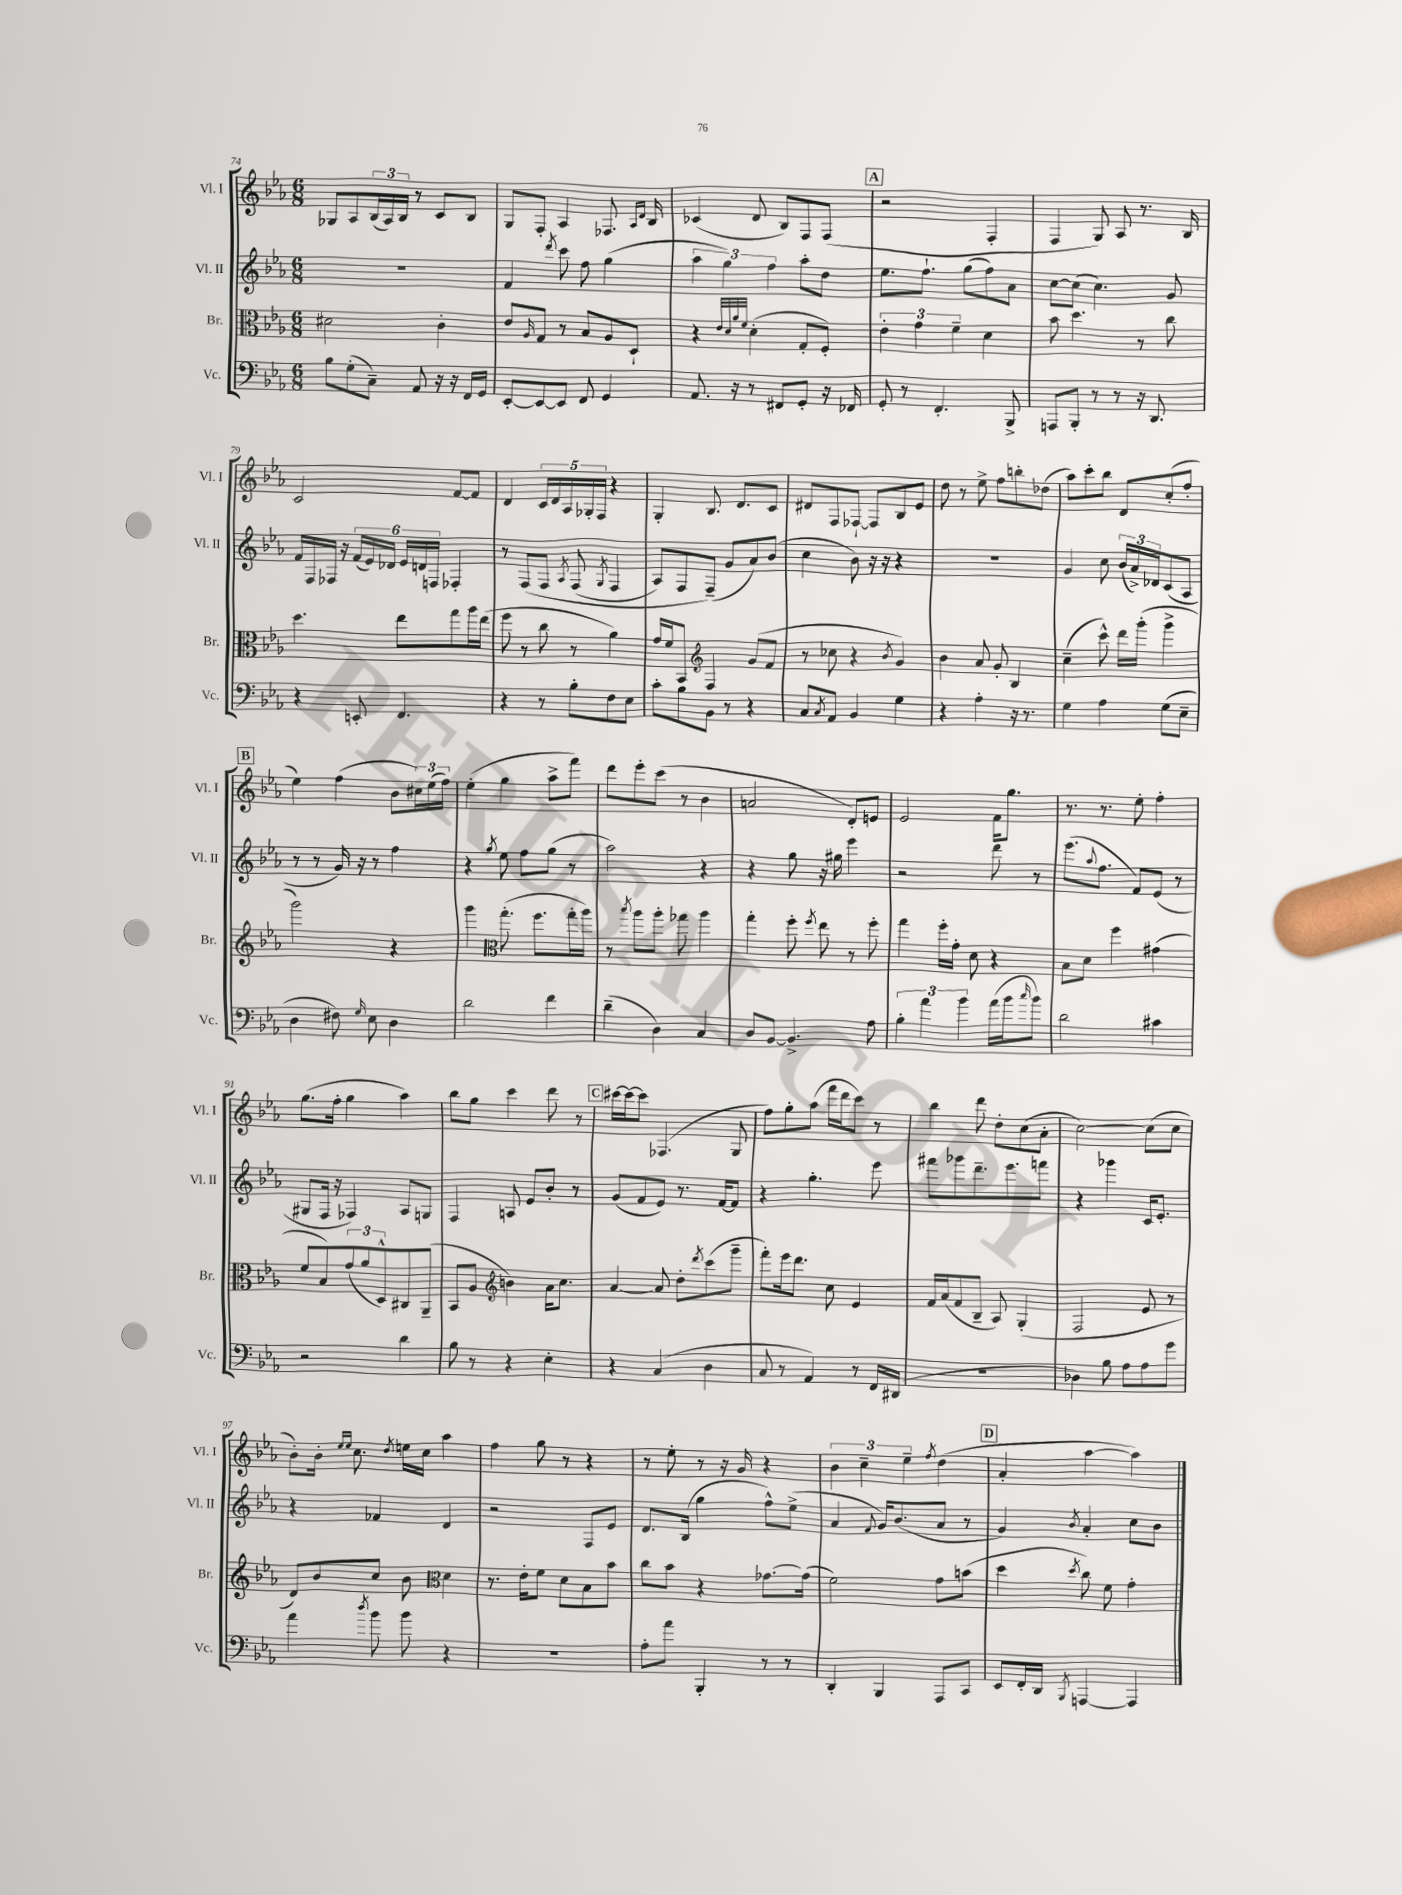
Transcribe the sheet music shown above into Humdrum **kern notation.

**kern	**kern	**kern	**kern
*staff4	*staff3	*staff2	*staff1
*clefF4	*clefC3	*clefG2	*clefG2
*k[b-e-a-]	*k[b-e-a-]	*k[b-e-a-]	*k[b-e-a-]
*M6/8	*M6/8	*M6/8	*M6/8
8B-	2d#	2.r	8G-
(8G'	.	.	8A-
8C~)	.	.	(24B-
.	.	.	24A-)
.	.	.	24B-
8AA-	.	.	8r
16r	4c'	.	8c
16r	.	.	.
16FF	.	.	8B-
16GG	.	.	.
=	=	=	=
[8EE-'	8e-	4f	8G
.	16qqA-	.	.
8EE-_	8G	.	8F'
.	.	8qddd	.
8EE-]	8r	8ccc	4A-
8FF	8B-	8ff	.
4GG	8A-	(4gg	8.F-
.	8D`	.	.
.	.	.	16qqA-
.	.	.	16qqd
.	.	.	16B-
=	=	=	=
8.AA-	4r	6aa-	(4c-
.	.	6gg)	.
16r	.	.	.
.	32qqe-	.	.
.	32qqd	.	.
.	32qqa-	.	.
.	32qqf	.	.
8r	(4d'	.	8d
.	.	6ff	.
8FF#	.	.	8B-)
8GG'	8G'	8aa-'	8F
16r	8F')	8dd	(8F
16FF-	.	.	.
=	=	=	=
8GG'	6e-'	8.ee-	2r
8r	.	.	.
.	6g	.	.
.	.	8.ff`	.
4.FF'	.	.	.
.	6f~	.	.
.	.	(8gg	.
.	4d	8ff)	4F'
8BBB-^	.	8a-	.
=	=	=	=
8AAA	8b-	[8cc	4F
8BBB-'	4.dd	(8cc]	.
8r	.	4.cc)	8G)
8r	.	.	8A-
16r	8r	.	8.r
8.DD	.	.	.
.	8cc	8g	.
.	.	.	16B-
=	=	=	=
4r	4.dd	16f	2c
.	.	16F	.
.	.	16F-	.
.	.	16r	.
8EE'	.	(24f	.
.	.	24e-)	.
.	.	24d-	.
4.FF	8ee-	24e-	.
.	.	24d	.
.	.	24F	.
.	8gg	4F-'	[8f
.	16aa-	.	8f]
.	(16ee-	.	.
=	=	=	=
4r	8ff	8r	4d
.	8r	&(8F	.
8r	8cc	8F	20c
.	.	.	20d
.	.	.	20A-
.	.	8qA-	.
8B-'	8r	(8F	.
.	.	.	20G-'
.	.	.	20F
.	.	8qG	.
8F	4a-)	4F	4r
8E-	.	.	.
=	=	=	=
8c'	16g	8A-)	4G'
.	16f	.	.
8B-	8BB-	8F	.
*	*clefG2	*	*
8BB-	4F	(8F~&)	8.B-
8r	.	8g	.
.	.	.	8.d
4r	(8g	8a-)	.
.	8f	(8b-	8c
=	=	=	=
8C	8r	4cc	8d#
8qC	.	.	.
8AA-	8cc-	.	8F
4BB-	4r	8b-)	[8F-`
.	.	16r	8F-]
.	.	16r	.
.	8qb-	.	.
4G	4g)	4r	8B-
.	.	.	8e-
=	=	=	=
4r	4b-	2.r	8dd
.	.	.	8r
4A-'	8a-	.	8ee-^
.	8g'	.	8ff
16r	4B-	.	8bb'
8.r	.	.	.
.	.	.	(8dd-
=	=	=	=
4G	(4cc~	4g	8aa-)
.	.	.	8ccc'
4A-	8ccc^^)	8cc	8bb-
.	16ddd	(24b-	8d
.	.	24a-^)	.
.	(16ggg'	.	.
.	.	24d-	.
(8G	4ggg^	(8c	(8cc'
8E-~	.	8A-	8ff'
=	=	=	=
4D	2ggg)	8r	4ee-)
.	.	8r	.
8F#)	.	16g)	(4ff
.	.	16r	.
16qqG	.	.	.
8E-	.	8r	.
4D	4r	4ff	8b-
.	.	.	24cc#)
.	.	.	(24ee-
.	.	.	24ff)
=	=	=	=
2d	4ggg	4r	(4ee-'
*	*clefC3	*	*
.	.	8qgg	.
.	(8.gg'	8ee-	4gg
.	.	8ff	.
.	8.ff	.	.
4f	.	(8gg	8aa-^
.	16gg'	8r	8fff)
.	16aa-)	.	.
=	=	=	=
(4d~	8r	2aa-)	8ddd
.	8qbb-	.	.
.	8aa-	.	8eee-'
4D)	8aa-'	.	(8ccc
.	8gg-	.	8r
4C	4aa-	4r	4b-
=	=	=	=
8D	4gg'	4r	2a
[8BB-	.	.	.
4.BB-^]	8ff'	8gg	.
.	8qff	.	.
.	8ee-	16r	.
.	.	16gg#	.
.	8r	4eee-	8d')
8A-	8ff'	.	8e
=	=	=	=
6B-'	4gg	2r	2e-
6a-	.	.	.
.	16ff'	.	.
.	16g'	.	.
6b-	.	.	.
.	8d	.	.
(16a-	4r	8ddd	16f
16b-	.	.	8.gg
16qqcc	.	.	.
8b-)	.	8r	.
=	=	=	=
2d	8B-	(8.eee-	8.r
.	8d	.	.
.	.	8qqaa-	.
.	.	8.ff	8.r
.	4ff	.	.
.	.	8f)	8ee-'
4c#	(4g#	(8e-	4ff'
.	.	8r	.
=	=	=	=
2r	8f	8G#	(8.gg
.	8B-)	16F	.
.	.	16r	16ff'
.	(12g	4F-)	4gg
.	12a-	.	.
.	12D^^)	.	.
4d	8C#	8A-	4aa-)
.	(8AA-~	8G	.
=	=	=	=
8B-	8BB-	4F	8bb-
8r	8A-	.	8gg
*	*clefG2	*	*
4r	4b)	8A	4ccc
.	.	8e-	.
4E-'	16a-	8b-'	8ddd
.	8.cc	.	.
.	.	8r	8r
=	=	=	=
4r	[4a-	(8g	[16ccc#
.	.	.	16ccc#_
.	.	8f	8ccc#]
(4C	8a-]	8e-)	(4.F-
.	8dd'	8.r	.
.	8qddd	.	.
4D	(8ccc	.	.
.	.	[16f	.
.	8ggg~	8f]	8G
=	=	=	=
8C	8fff')	4r	8ff)
8r	16eee-	.	8gg'
.	8.ddd	.	.
4AA-)	.	4.gg'	(8aa-
.	8cc	.	16fff
.	.	.	16ddd
8r	4e-	.	8ccc)
16FF	.	8eee-	8r
(16DD#	.	.	.
=	=	=	=
2.r	16f	8fff#	4bb-
.	(16a-	.	.
.	8f	8ggg-	.
.	8B-~	8.ddd~	8ddd
.	8A-)	.	8dd'
.	.	8.eee-	.
.	(4G'	.	(8cc
.	.	8fff	8a-'
=	=	=	=
4D-)	2F	4r	[2cc)
8B-	.	4ggg-	.
8A-	.	.	.
8A-	8e-	16c	(8cc]
.	.	8.e-'	.
8g	8r	.	8cc
=	=	=	=
4a-	8d)	4r	8b-')
.	8b-	.	16b-'
.	.	.	16qqee-
.	.	.	16qqee-
.	.	.	8.cc
8qdd	.	.	.
8b-	8cc	4f-	.
.	.	.	8qdd
8b-	8b-	.	16ee
.	.	.	16cc
*	*clefC3	*	*
4r	4d	4d	4aa-
=	=	=	=
2.r	8.r	2r	4ff
.	16e-'	.	.
.	8f	.	8gg
.	8d	.	8r
.	8B-	8F	4r
.	8b-	8e-	.
=	=	=	=
8A-'	8cc	8.d	8r
8a-	8b-	.	8ee-'
.	.	(16B-	.
4BBB-'	4r	4gg	8r
.	.	.	16r
.	.	.	16g
8r	[8.g-	8ff^^)	4r
8r	.	(8ee-^	.
.	(16g-]	.	.
=	=	=	=
4DD'	2f)	4a-	6b-
.	.	.	6cc~
.	.	8qqf	.
4BBB-	.	16g)	.
.	.	(8.b-	.
.	.	.	6ee-~
.	.	.	8qff
8AAA-	8g	8a-	(4dd
8CC	(8b	8r	.
=	=	=	=
8EE-	4dd	4g)	4a-'
16FF'	.	.	.
16DD	.	.	.
8qBBB-	8qdd	8qb-	.
[4AAA	8cc)	4a-'	[4aa-
.	8f	.	.
4AAA]	4g'	8cc	4aa-])
.	.	8b-	.
==	==	==	==
*-	*-	*-	*-
